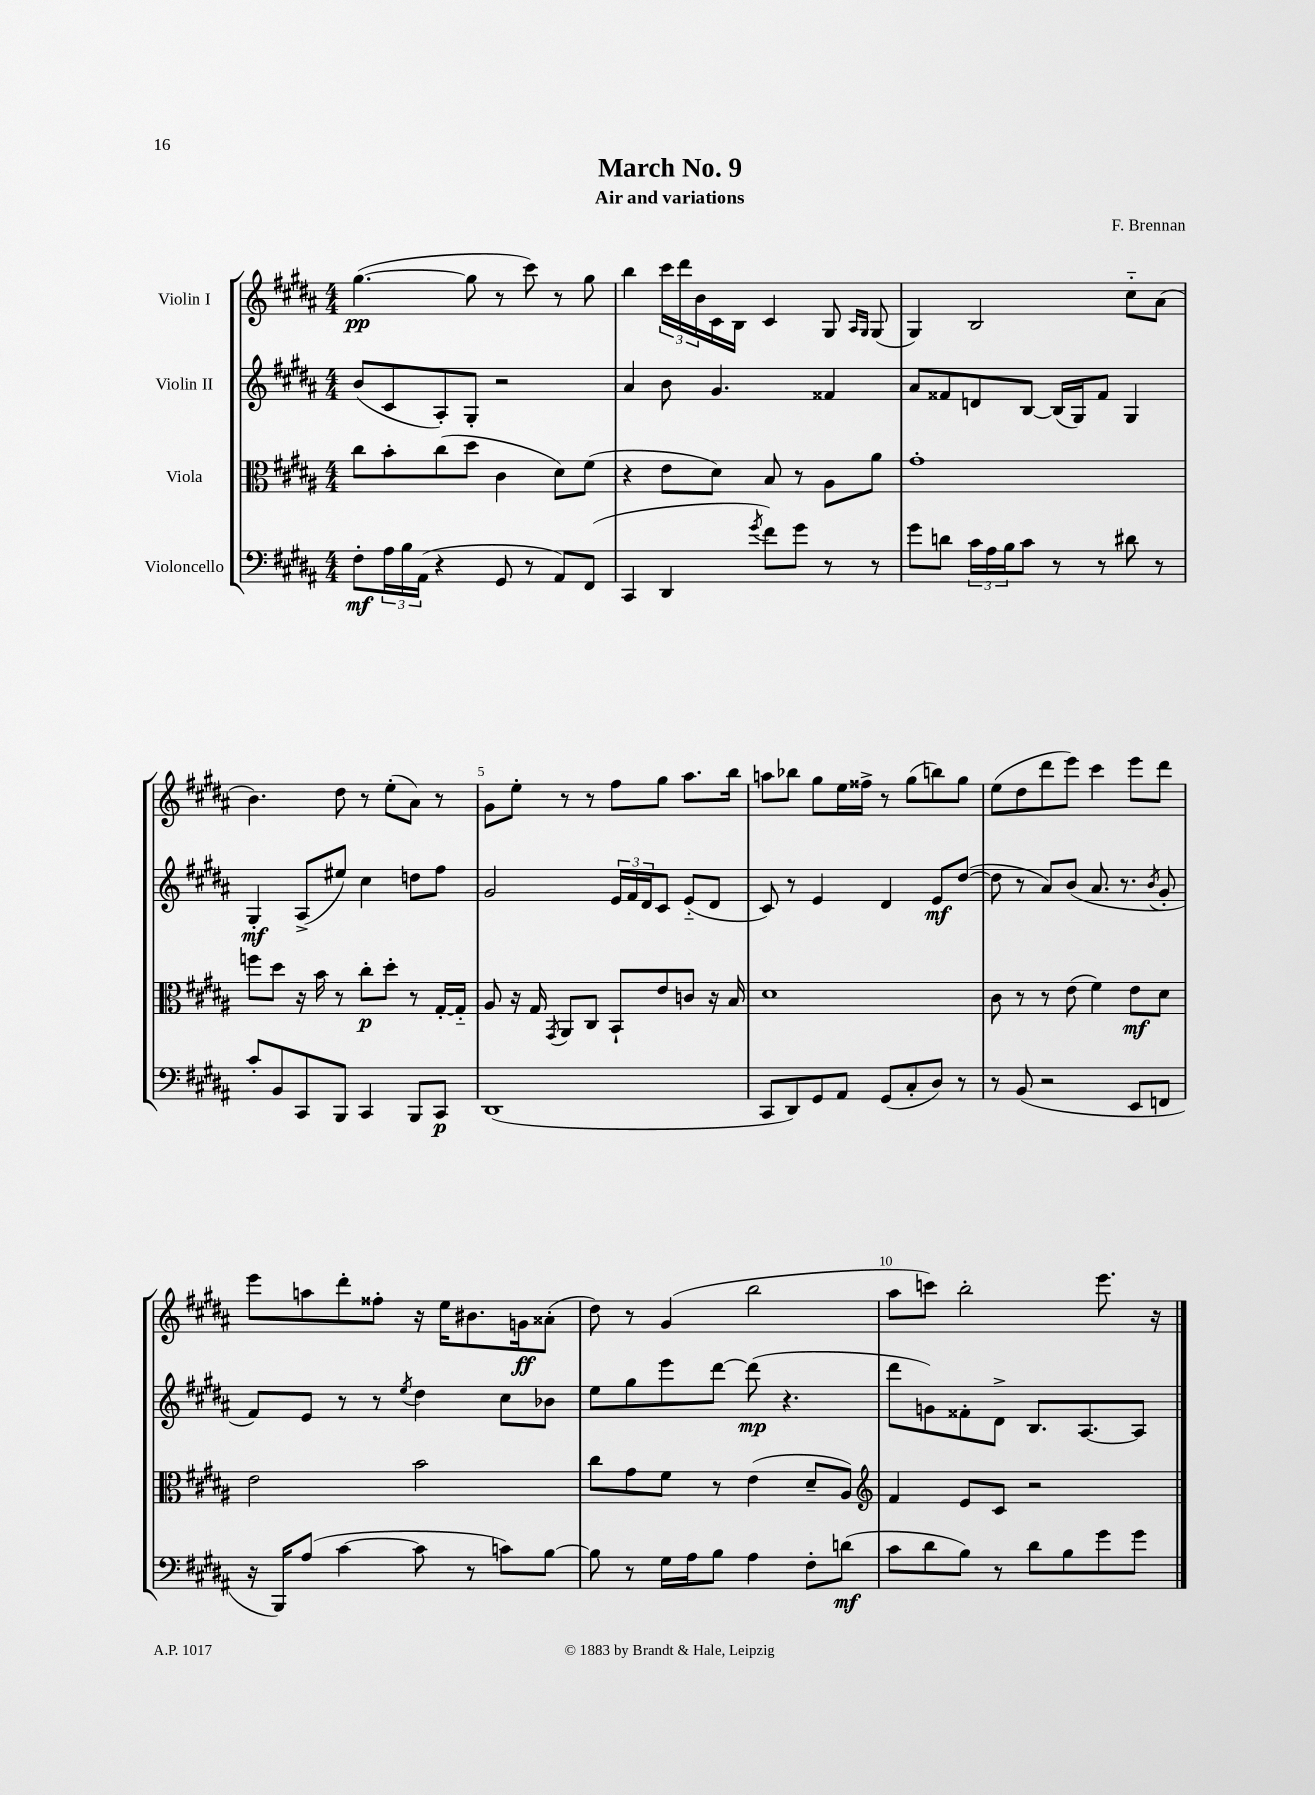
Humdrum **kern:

**kern	**kern	**kern	**kern
*staff4	*staff3	*staff2	*staff1
*clefF4	*clefC3	*clefG2	*clefG2
*k[f#c#g#d#a#]	*k[f#c#g#d#a#]	*k[f#c#g#d#a#]	*k[f#c#g#d#a#]
*M4/4	*M4/4	*M4/4	*M4/4
8F#'	8cc#	(8b	([4.gg#
24A#	8b'	8c#	.
24B	.	.	.
(24AA#	.	.	.
4r	(8cc#	8A#')	.
.	8dd#	8G#'	8gg#]
8GG#	4c#	2r	8r
8r	.	.	8ccc#)
8AA#)	8d#)	.	8r
(8FF#	(8f#	.	8gg#
=	=	=	=
4CC#	4r	4a#	4bb
4DD#	8e	8b	24ccc#
.	.	.	24ddd#
.	.	.	24b
.	8d#)	4.g#	16c#
.	.	.	16B
8qg#	.	.	.
8f#)	8B	.	4c#
8g#	8r	.	.
8r	8A#	4f##	8G#
.	.	.	16qqA#
.	.	.	16qqG#
8r	8a#	.	(8G#
=	=	=	=
8g#	1g#'	8a#	4G#)
8d	.	8f##	.
24c#	.	8d	2B
24A#	.	.	.
24B	.	.	.
8c#	.	[8B	.
8r	.	(16B]	.
.	.	16G#)	.
8r	.	8f##	.
8d#	.	4G#	8cc#'~
8r	.	.	(8a#
=	=	=	=
8c#'	8ff	4G#'	4.b)
8BB	8dd#	.	.
8CC#	16r	(8A#^	.
.	16b	.	.
8BBB	8r	8ee#)	8dd#
4CC#	8cc#'	4cc#	8r
.	8dd#'	.	(8ee'
8BBB	8r	8dd	8a#)
8CC#	[16G#'	8ff#	8r
.	16G#'~]	.	.
=	=	=	=
(1DD#	8A#	2g#	8g#
.	16r	.	8ee'
.	16G#	.	.
.	8qGG#	.	.
.	8AA#	.	8r
.	8C#	.	8r
.	8BB`	24e	8ff#
.	.	24f#	.
.	.	24d#	.
.	8e	8c#	8gg#
.	8c	(8e'~	8.aa#
.	16r	8d#	.
.	16B	.	16bb
=	=	=	=
8CC#	1d#	8c#)	8aa
8DD#)	.	8r	8bb-
8GG#	.	4e	8gg#
8AA#	.	.	16ee
.	.	.	16ff##^
(8GG#	.	4d#	8r
8C#'	.	.	(8gg#
8D#)	.	8e	8bb)
8r	.	([8dd#	8gg#
=	=	=	=
8r	8c#	8dd#]	(8ee
(8BB	8r	8r	8dd#
2r	8r	8a#)	8ddd#
.	(8e	(8b	8eee)
.	4f#)	8.a#	4ccc#
.	.	8.r	.
8EE	8e	.	8eee
.	.	8qb	.
8FF	8d#	8g#'	8ddd#
=	=	=	=
16r	2e	8f#)	8eee
16BBB)	.	.	.
(8A#	.	8e	8aa
[4c#	.	8r	8ddd#'
.	.	8r	8ff##'
.	.	8qee	.
8c#]	2b	4dd#	16r
.	.	.	16ee
8r	.	.	8.b#
8c)	.	8cc#	.
.	.	.	16g
[8B	.	8b-	(8a##'
=	=	=	=
8B]	8cc#	8ee	8dd#)
8r	8g#	8gg#	8r
16G#	8f#	8eee	(4g#
16A#	.	.	.
8B	8r	[8ddd#	.
4A#	(4e	(8ddd#]	2bb
.	.	4.r	.
8F#'	8d#~	.	.
(8d	8A#)	.	.
=	=	=	=
*	*clefG2	*	*
8c#	4f#	8ddd#	8aa#
8d#	.	8g)	8ccc)
8B)	8e	8f##'	2bb'
8r	8c#	8d#^	.
8d#	2r	8.B	.
8B	.	.	.
.	.	[8.A#	.
8g#	.	.	8.eee
8g#	.	8A#]	.
.	.	.	16r
==	==	==	==
*-	*-	*-	*-
